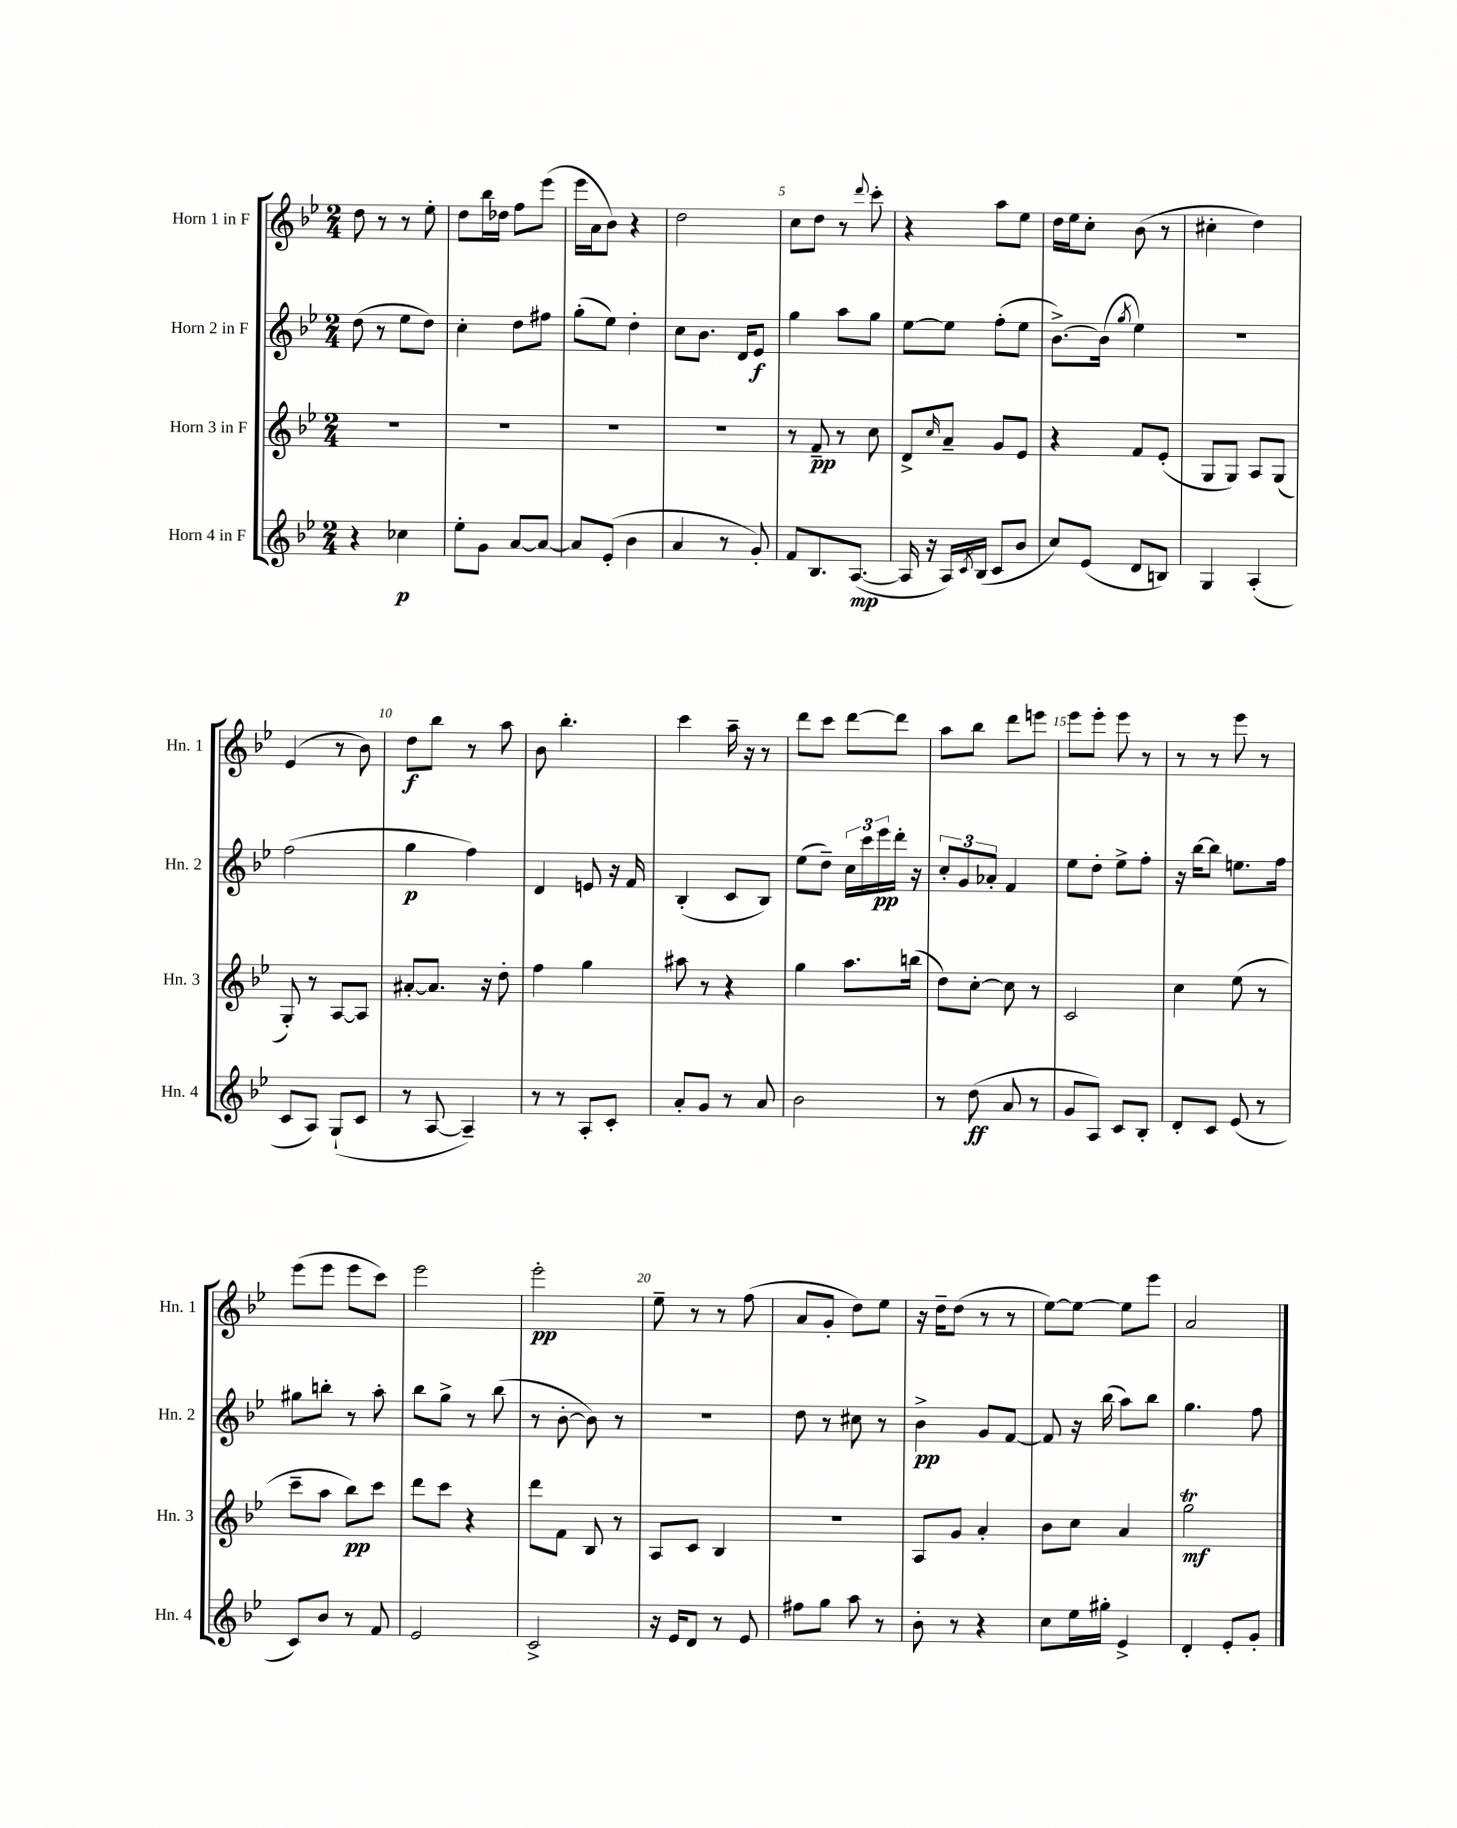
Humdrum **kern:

**kern	**dynam	**kern	**dynam	**kern	**dynam	**kern	**dynam
*part4	*part4	*part3	*part3	*part2	*part2	*part1	*part1
*staff4	*staff4	*staff3	*staff3	*staff2	*staff2	*staff1	*staff1
*I"Horn 4 in F	*	*I"Horn 3 in F	*	*I"Horn 2 in F	*	*I"Horn 1 in F	*
*I'Hn. 4	*	*I'Hn. 3	*	*I'Hn. 2	*	*I'Hn. 1	*
*clefG2	*	*clefG2	*	*clefG2	*	*clefG2	*
*k[b-e-]	*	*k[b-e-]	*	*k[b-e-]	*	*k[b-e-]	*
*M2/4	*	*M2/4	*	*M2/4	*	*M2/4	*
=1	=1	=1	=1	=1	=1	=1	=1
4r	.	2r	.	(8dd\	.	8dd\	.
.	.	.	.	8r	.	8r	.
4cc-X\	p	.	.	8ee-\L	.	8r	.
.	.	.	.	8dd\J)	.	8ee-'\	.
=2	=2	=2	=2	=2	=2	=2	=2
8ee-'\L	.	2r	.	4cc'\	.	8dd\L	.
8g\J	.	.	.	.	.	16bb-\L	.
.	.	.	.	.	.	16dd-X\JJ	.
[8a/L	.	.	.	8dd\L	.	8ff\L	.
8a/J_	.	.	.	8ff#X\J	.	(8eee-\J	.
=3	=3	=3	=3	=3	=3	=3	=3
8a/L]	.	2r	.	(8gg'\L	.	16eee-\LL	.
.	.	.	.	.	.	16a\J	.
(8e-'/J	.	.	.	8ee-\J)	.	8b-\J)	.
4b-\	.	.	.	4dd'\	.	4r	.
=4	=4	=4	=4	=4	=4	=4	=4
4a/	.	2r	.	8cc\L	.	2dd\	.
.	.	.	.	8.b-\J	.	.	.
8r	.	.	.	.	.	.	.
.	.	.	.	16d/KL	.	.	.
8g'/)	.	.	.	8e-/J	f	.	.
=5	=5	=5	=5	=5	=5	=5	=5
8f/L	.	8r	.	4gg\	.	8cc\L	.
8.B-/	.	8f~/	pp	.	.	8dd\J	.
.	.	8r	.	8aa\L	.	8r	.
([8.A/J	mp	.	.	.	.	.	.
.	.	.	.	.	.	8qqddd/	.
.	.	8cc\	.	8gg\J	.	8ccc'\	.
=6	=6	=6	=6	=6	=6	=6	=6
16A/]	.	8d^/L	.	[8ee-\L	.	4r	.
16r	.	.	.	.	.	.	.
.	.	16qqcc/	.	.	.	.	.
16A/LL)	.	8a~/J	.	8ee-\J]	.	.	.
8qc/	.	.	.	.	.	.	.
(16B-/JJ	.	.	.	.	.	.	.
8c/L	.	8g/L	.	(8ff'\L	.	8aa\L	.
8b-/J	.	8e-/J	.	8ee-\J	.	8ee-\J	.
=7	=7	=7	=7	=7	=7	=7	=7
8cc/L)	.	4r	.	[8.b-^\L)	.	16dd\LL	.
.	.	.	.	.	.	16ee-\J	.
(8e-/J	.	.	.	.	.	8cc'\J	.
.	.	.	.	(16b-\Jk]	.	.	.
.	.	.	.	8qgg/	.	.	.
8d/L	.	8f/L	.	4ee-\)	.	(8b-\	.
8Bn/J)	.	(8e-'/J	.	.	.	8r	.
=8	=8	=8	=8	=8	=8	=8	=8
4G/	.	8G/L	.	2r	.	4cc#X'\	.
.	.	8G/J)	.	.	.	.	.
(4A'/	.	8A/L	.	.	.	4dd\)	.
.	.	(8G/J	.	.	.	.	.
!!LO:LB:g=z
=9	=9	=9	=9	=9	=9	=9	=9
8c/L	.	8G'/)	.	(2ff\	.	(4e-/	.
8A/J)	.	8r	.	.	.	.	.
(8G`/L	.	[8A/L	.	.	.	8r	.
8c/J	.	8A/J]	.	.	.	8b-\)	.
=10	=10	=10	=10	=10	=10	=10	=10
8r	.	[8a#X'/L	.	4gg\	p	8dd\L	f
[8A/	.	8.a#/J]	.	.	.	8bb-\J	.
4A~/])	.	.	.	4ff\)	.	8r	.
.	.	16r	.	.	.	.	.
.	.	8dd'\	.	.	.	8aa\	.
=11	=11	=11	=11	=11	=11	=11	=11
8r	.	4ff\	.	4d/	.	8b-\	.
8r	.	.	.	.	.	4.bb-'\	.
8A'/L	.	4gg\	.	8en/	.	.	.
8c'/J	.	.	.	16r	.	.	.
.	.	.	.	16f/	.	.	.
=12	=12	=12	=12	=12	=12	=12	=12
8a'/L	.	8aa#X\	.	(4B-'/	.	4ccc\	.
8g/J	.	8r	.	.	.	.	.
8r	.	4r	.	8c/L	.	16aa~\	.
.	.	.	.	.	.	16r	.
8a/	.	.	.	8B-/J)	.	8r	.
=13	=13	=13	=13	=13	=13	=13	=13
2b-\	.	4gg\	.	(8ee-\L	.	8ddd\L	.
.	.	.	.	8dd~\J)	.	8ccc\J	.
.	.	8.aa\L	.	24cc\LL	.	[8ddd\L	.
.	.	.	.	24ccc\	.	.	.
.	.	.	.	24eee-\	pp	.	.
.	.	.	.	16ddd'\JJ	.	8ddd\J]	.
.	.	(16bbn\Jk	.	16r	.	.	.
=14	=14	=14	=14	=14	=14	=14	=14
8r	.	8dd\L)	.	12cc'/L	.	8aa\L	.
.	.	.	.	12g/	.	.	.
(8dd\	ff	[8cc'\J	.	.	.	8bb-\J	.
.	.	.	.	12a-X'/J	.	.	.
8a/	.	8cc\]	.	4f/	.	8ddd\L	.
8r	.	8r	.	.	.	8eeen\J	.
=15	=15	=15	=15	=15	=15	=15	=15
8g/L	.	2c/	.	8ee-\L	.	8eee-\L	.
8A/J)	.	.	.	8dd'\J	.	8eee-'\J	.
8c/L	.	.	.	8ee-^\L	.	8eee-\	.
8B-'/J	.	.	.	8ff'\J	.	8r	.
=16	=16	=16	=16	=16	=16	=16	=16
8d'/L	.	4cc\	.	16r	.	8r	.
.	.	.	.	[16bb-\KL	.	.	.
8c/J	.	.	.	8bb-\J]	.	8r	.
(8e-/	.	(8ee-\	.	8.een\L	.	8eee-\	.
8r	.	8r	.	.	.	8r	.
.	.	.	.	16ff\Jk	.	.	.
!!LO:LB:g=z
=17	=17	=17	=17	=17	=17	=17	=17
8c/L)	.	8ccc~\L	.	8gg#X\L	.	(8eee-\L	.
8b-/J	.	8aa\J	.	8bbn'\J	.	8eee-\J	.
8r	.	8bb-\L)	pp	8r	.	8eee-\L	.
8f/	.	8ccc\J	.	8aa'\	.	8ccc\J)	.
=18	=18	=18	=18	=18	=18	=18	=18
2e-/	.	8ddd\L	.	8bb-\L	.	2eee-\	.
.	.	8ccc\J	.	8gg^\J	.	.	.
.	.	4r	.	8r	.	.	.
.	.	.	.	(8bb-\	.	.	.
=19	=19	=19	=19	=19	=19	=19	=19
2c^/	.	8ddd\L	.	8r	.	2eee-'\	pp
.	.	8f\J	.	[8b-'\	.	.	.
.	.	8B-/	.	8b-\])	.	.	.
.	.	8r	.	8r	.	.	.
=20	=20	=20	=20	=20	=20	=20	=20
16r	.	8A/L	.	2r	.	8ee-~\	.
16e-/KL	.	.	.	.	.	.	.
8d/J	.	8c/J	.	.	.	8r	.
8r	.	4B-/	.	.	.	8r	.
8e-/	.	.	.	.	.	(8ff\	.
=21	=21	=21	=21	=21	=21	=21	=21
8ff#X\L	.	2r	.	8dd\	.	8a/L	.
8gg\J	.	.	.	8r	.	8g'/J	.
8aa\	.	.	.	8cc#X\	.	8dd\L)	.
8r	.	.	.	8r	.	8ee-\J	.
=22	=22	=22	=22	=22	=22	=22	=22
8b-'\	.	8A/L	.	4b-^\	pp	16r	.
.	.	.	.	.	.	16dd~\KL	.
8r	.	8g/J	.	.	.	(8dd\J	.
4r	.	4a'/	.	8g/L	.	8r	.
.	.	.	.	[8f/J	.	8r	.
=23	=23	=23	=23	=23	=23	=23	=23
8cc\L	.	8b-\L	.	8f/]	.	[8ee-\L)	.
16ee-\L	.	8cc\J	.	16r	.	8ee-\J_	.
16gg#X'\JJ	.	.	.	(16bb-\	.	.	.
4e-^/	.	4a/	.	8aa\L)	.	8ee-\L]	.
.	.	.	.	8bb-\J	.	8eee-\J	.
=24	=24	=24	=24	=24	=24	=24	=24
4d'/	.	2ggT\	mf	4.gg\	.	2a/	.
8e-'/L	.	.	.	.	.	.	.
8g'/J	.	.	.	8ff\	.	.	.
==	==	==	==	==	==	==	==
*-	*-	*-	*-	*-	*-	*-	*-
